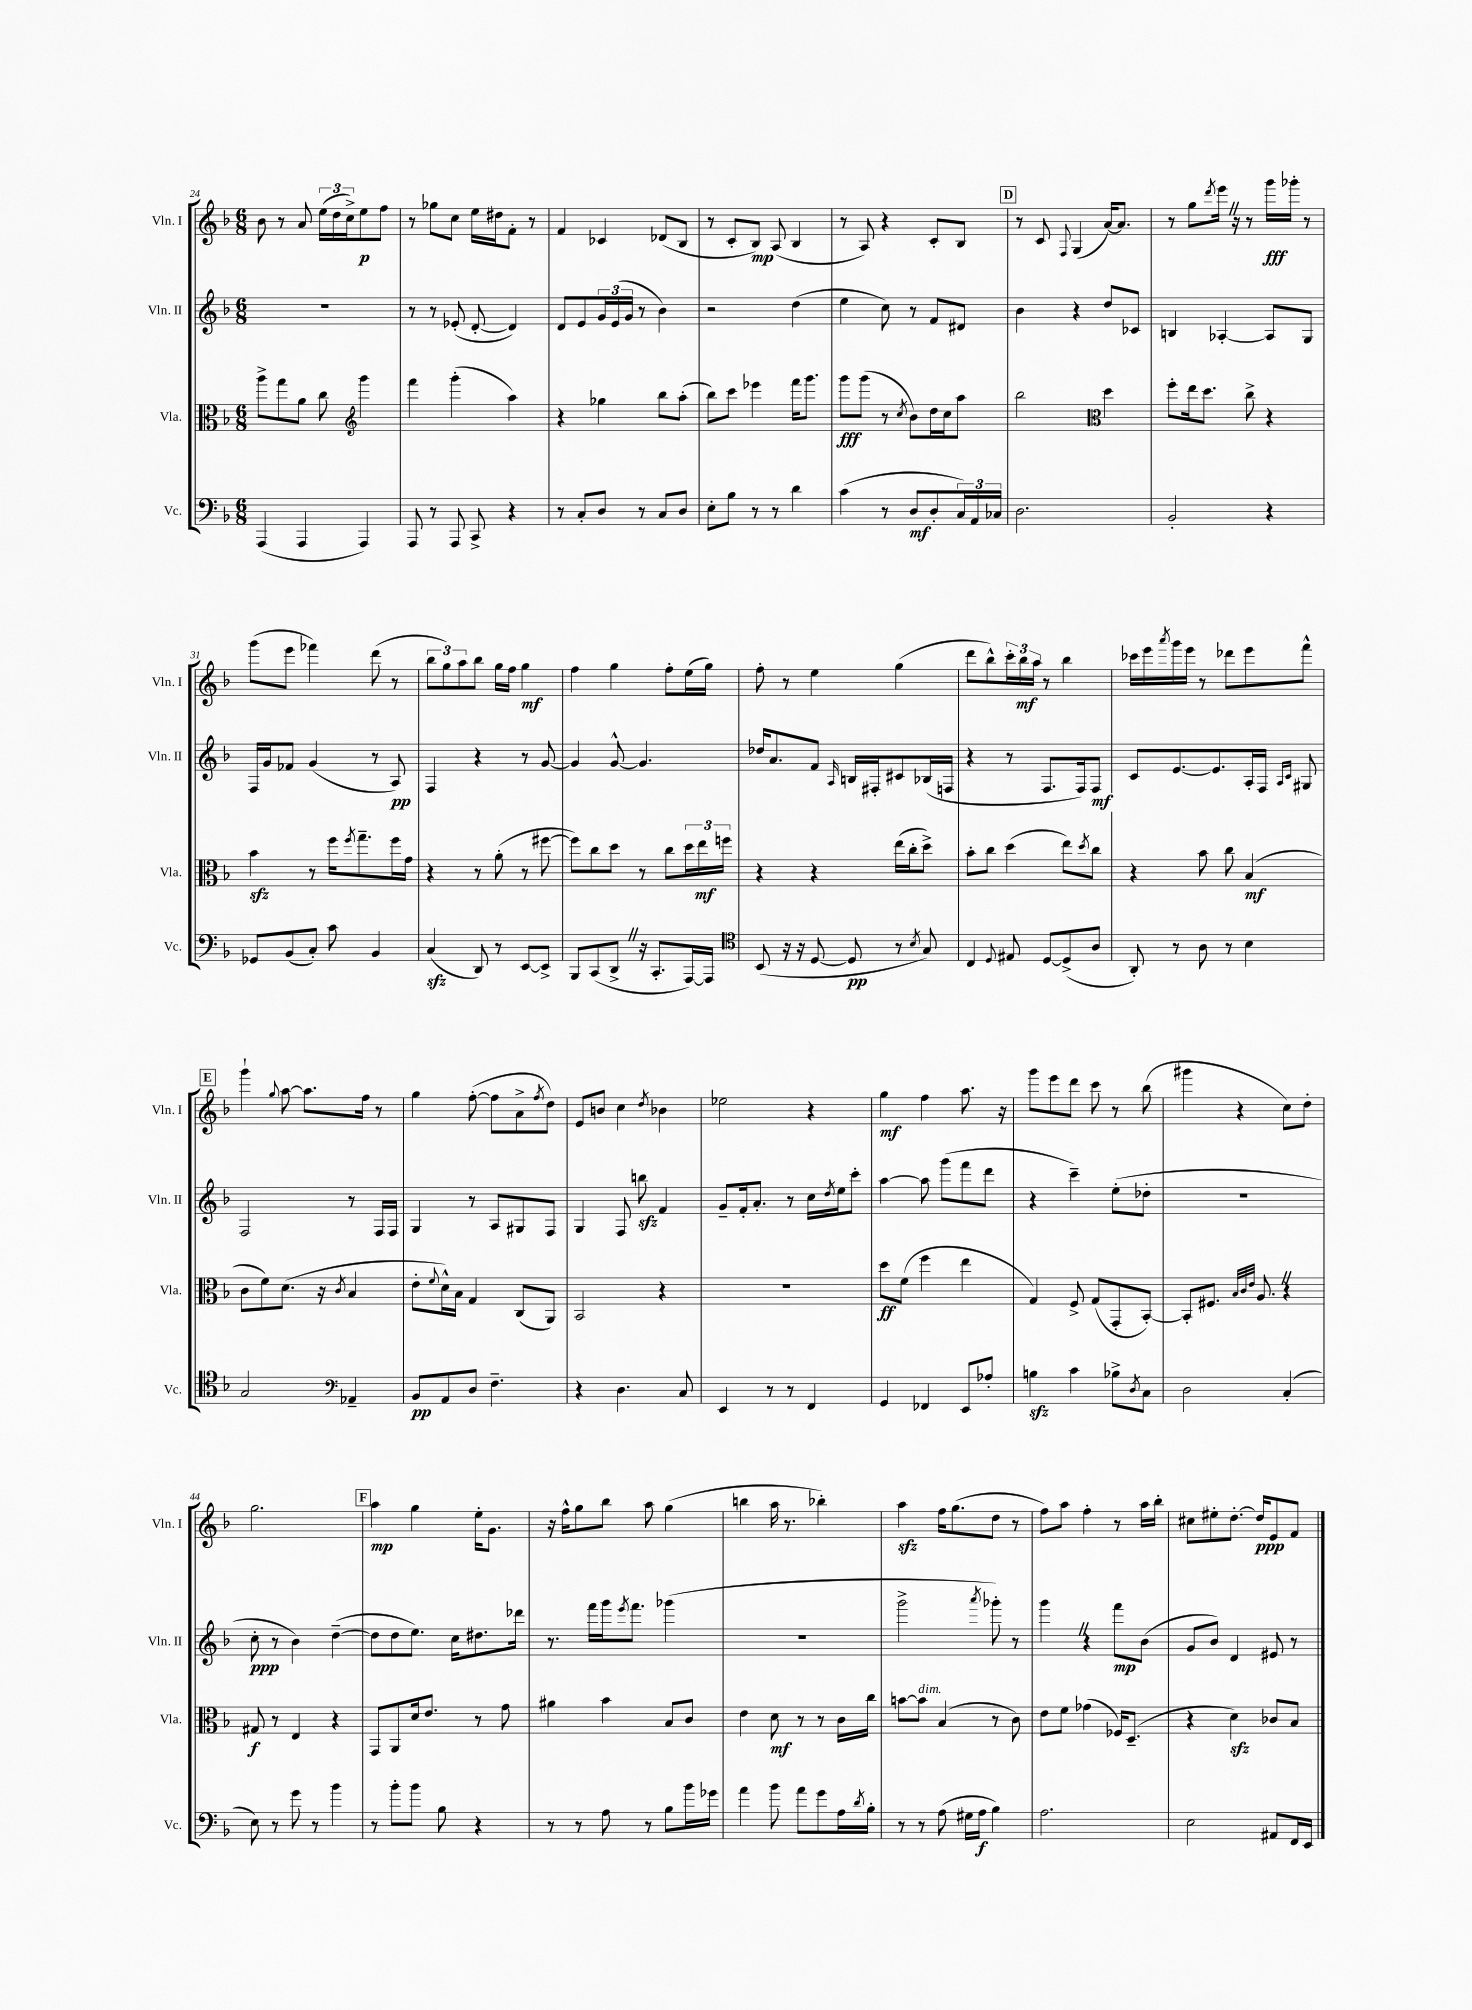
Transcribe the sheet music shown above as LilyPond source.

<<
\new StaffGroup <<
\new Staff = "s0" \with { instrumentName = "Vln. I" shortInstrumentName = "Vln. I" } {
    \clef treble \key f \major \numericTimeSignature \time 6/8
    bes'8 r8 a'8 \tuplet 3/2 { e''16( d''16 c''16->) } e''8\p f''8 |
    r8 ges''8 c''8 e''16 dis''16 f'8-. r8 |
    f'4 ces'4 des'8( bes8 |
    r8 c'8-. bes8\mp) a8( bes4 |
    r8 a8) r4 c'8-. bes8 |
    \mark \markup { \box "D" } r8 c'8 \appoggiatura { f8 } g4( a'16~) a'8. |
    r8 g''8 \acciaccatura { d'''8 } e'''16 \once \override BreathingSign.text = \markup { \musicglyph "scripts.caesura.straight" } \breathe r16 r8 g'''16\fff ges'''16-. r8 |
    g'''8( e'''8 fes'''4) d'''8( r8 |
    \tuplet 3/2 { bes''8 g''8) a''8 } bes''8 g''16 f''16 g''4\mf |
    f''4 g''4 f''8-. e''16( g''16) |
    f''8-. r8 e''4 g''4( |
    d'''8 bes''8-^) \tuplet 3/2 { c'''16-. bes''16\mf a''16 } r8 bes''4 |
    ces'''16 e'''16 \acciaccatura { a'''8 } g'''16 e'''16 r8 des'''8 e'''8 f'''8-^ |
    \mark \markup { \box "E" } g'''4-! \appoggiatura { g''8 } a''8~ a''8. f''16 r8 |
    g''4 f''8~-.( f''8 a'8-> \acciaccatura { f''8 } d''8) |
    e'8 b'8 c''4 \acciaccatura { d''8 } bes'4 |
    ees''2 r4 |
    g''4\mf f''4 a''8. r16 |
    g'''8 e'''8 d'''8 c'''8 r8 bes''8( |
    gis'''4 r4 c''8) d''8-. |
    g''2. |
    \mark \markup { \box "F" } a''4\mp g''4 e''16-. g'8. |
    r16 f''16-^ g''8 bes''8 a''8 g''4( |
    b''4 a''16 r8. bes''4-.) |
    a''4\sfz f''16 g''8.( d''8 r8 |
    f''8) a''8 f''4-. r8 a''16 bes''16-. |
    cis''8 eis''8-. d''8.~-. d''16\ppp e'8 f'8 \bar "|." |
}
\new Staff = "s1" \with { instrumentName = "Vln. II" shortInstrumentName = "Vln. II" } {
    \clef treble \key f \major \numericTimeSignature \time 6/8
    R2. |
    r8 r8 ees'8-.( d'8~-. d'4) |
    d'8 e'8 \tuplet 3/2 { g'16 e'16( g'16 } r8 bes'4) |
    r2 d''4( |
    e''4 c''8) r8 f'8 dis'8 |
    \mark \markup { \box "D" } bes'4 r4 d''8 ces'8 |
    b4 aes4~-. aes8 g8 |
    f16 g'16 fes'8 g'4( r8 a8\pp) |
    f4 r4 r8 g'8~ |
    g'4 g'8~-^ g'4. |
    des''16 a'8. f'8 \grace { a16 } b16 fis16-. cis'8 bes16( f16 |
    r4 r8 f8. f16) f8\mf |
    c'8 e'8.~ e'8. a16-. f16 \grace { a16 c'16 } gis8 |
    \mark \markup { \box "E" } f2 r8 f16 f16 |
    g4 r8 a8 gis8 f8 |
    g4 f8 b''8\sfz f'4 |
    g'8-- f'16-. a'8.-. r8 c''16 \acciaccatura { d''8 } e''16 c'''8-. |
    a''4~ a''8 g'''8( f'''8 d'''8 |
    r4 c'''4--) e''8-.( des''8-. |
    R2. |
    c''8-.\ppp r8 bes'4) d''4~--( |
    \mark \markup { \box "F" } d''8 d''8 e''8.) c''16 dis''8. des'''16 |
    r8. f'''16 g'''16 \acciaccatura { e'''8 } f'''8. ges'''4( |
    R2. |
    g'''2-> \acciaccatura { a'''8 } ges'''8-.) r8 |
    g'''4 \once \override BreathingSign.text = \markup { \musicglyph "scripts.caesura.straight" } \breathe r4 f'''8\mp bes'8( |
    g'8 bes'8) d'4 eis'8 r8 \bar "|." |
}
\new Staff = "s2" \with { instrumentName = "Vla." shortInstrumentName = "Vla." } {
    \clef alto \key f \major \numericTimeSignature \time 6/8
    a''8-> g''8 a'8 c''8 \clef treble g'''4 |
    f'''4 g'''4-.( a''4) |
    r4 ges''4 bes''8 a''8-.( |
    bes''8) c'''8 ees'''4 f'''16 g'''8. |
    g'''8\fff g'''8( r8 \acciaccatura { c''8 } bes'8) d''16 c''16 a''8 |
    \mark \markup { \box "D" } bes''2 \clef alto d''4 |
    f''8-. e''16 d''8. c''8-> r4 |
    bes'4\sfz r8 f''16 \acciaccatura { f''8 } g''8.-- f''16 g'16 |
    r4 r8 a'8-.( r8 fis''8~ |
    fis''8) c''8 d''8 r8 c''8 \tuplet 3/2 { d''16 e''16\mf f''16 } |
    r4 r4 e''16( c''16-. d''8->) |
    bes'8-. c''8 d''4( e''8) \acciaccatura { d''8 } c''8 |
    r4 bes'8 c''8 bes4\mf( |
    \mark \markup { \box "E" } c'8 f'8) d'8.( r16 \acciaccatura { c'8 } bes4 |
    e'8-. \appoggiatura { f'8 } d'16-^) bes16 g4 c8( a,8) |
    bes,2 r4 |
    R2. |
    d''8\ff f'8( f''4 e''4 |
    g4) f8-> g8( g,8-. bes,8~-.) |
    bes,8-. fis8. \grace { bes32 c'32 e'32 } a8. \once \override BreathingSign.text = \markup { \musicglyph "scripts.caesura.straight" } \breathe r4 |
    gis8\f r8 e4 r4 |
    \mark \markup { \box "F" } g,8 a,8 d'16 e'8. r8 g'8 |
    ais'4 bes'4 bes8 c'8 |
    e'4 d'8\mf r8 r8 c'16 c''16 |
    b'8~ b'8^\markup { \italic "dim." } bes4( r8 c'8) |
    e'8 f'8 ges'4( fes16) d8.--( |
    r4 d'4\sfz) ces'8 bes8 \bar "|." |
}
\new Staff = "s3" \with { instrumentName = "Vc." shortInstrumentName = "Vc." } {
    \clef bass \key f \major \numericTimeSignature \time 6/8
    a,,4( a,,4 a,,4) |
    a,,8 r8 a,,8 c,8-> r4 |
    r8 c8-. d8 r8 c8 d8 |
    e8-. bes8 r8 r8 d'4 |
    c'4( r8 d8\mf d8-. \tuplet 3/2 { c16) a,16 ces16 } |
    \mark \markup { \box "D" } d2. |
    bes,2-. r4 |
    ges,8 bes,8( c8-.) c'8 bes,4 |
    c4\sfz( d,8) r8 e,8~ e,8-> |
    bes,,8 c,8( d,8-> \once \override BreathingSign.text = \markup { \musicglyph "scripts.caesura.straight" } \breathe r16 c,8.-. a,,16~) a,,16 |
    \clef tenor bes,8( r16 r16 d8~ d8\pp r8 \acciaccatura { bes8 } g8) |
    c4 \appoggiatura { d8 } eis8 d8~ d8->( a8 |
    a,8-.) r8 a8 r8 bes4 |
    \mark \markup { \box "E" } g2 \clef bass aes,4-- |
    bes,8\pp a,8 d8 f4.-- |
    r4 d4. c8 |
    e,4 r8 r8 f,4 |
    g,4 fes,4 e,8 aes8-. |
    b4\sfz c'4 bes8-> \acciaccatura { d8 } c8 |
    d2 c4-.( |
    e8) r8 g'8 r8 bes'4 |
    \mark \markup { \box "F" } r8 bes'8-. bes'8 bes8 r4 |
    r8 r8 a8 r8 bes8 bes'16 ges'16 |
    a'4 bes'8 a'8 g'8 a16 \acciaccatura { d'8 } bes16-. |
    r8 r8 a8( gis16 a16\f bes4) |
    a2. |
    e2 ais,8 f,16 e,16 \bar "|." |
}
>>
>>
\layout { \context { \Score currentBarNumber = #24 } }
